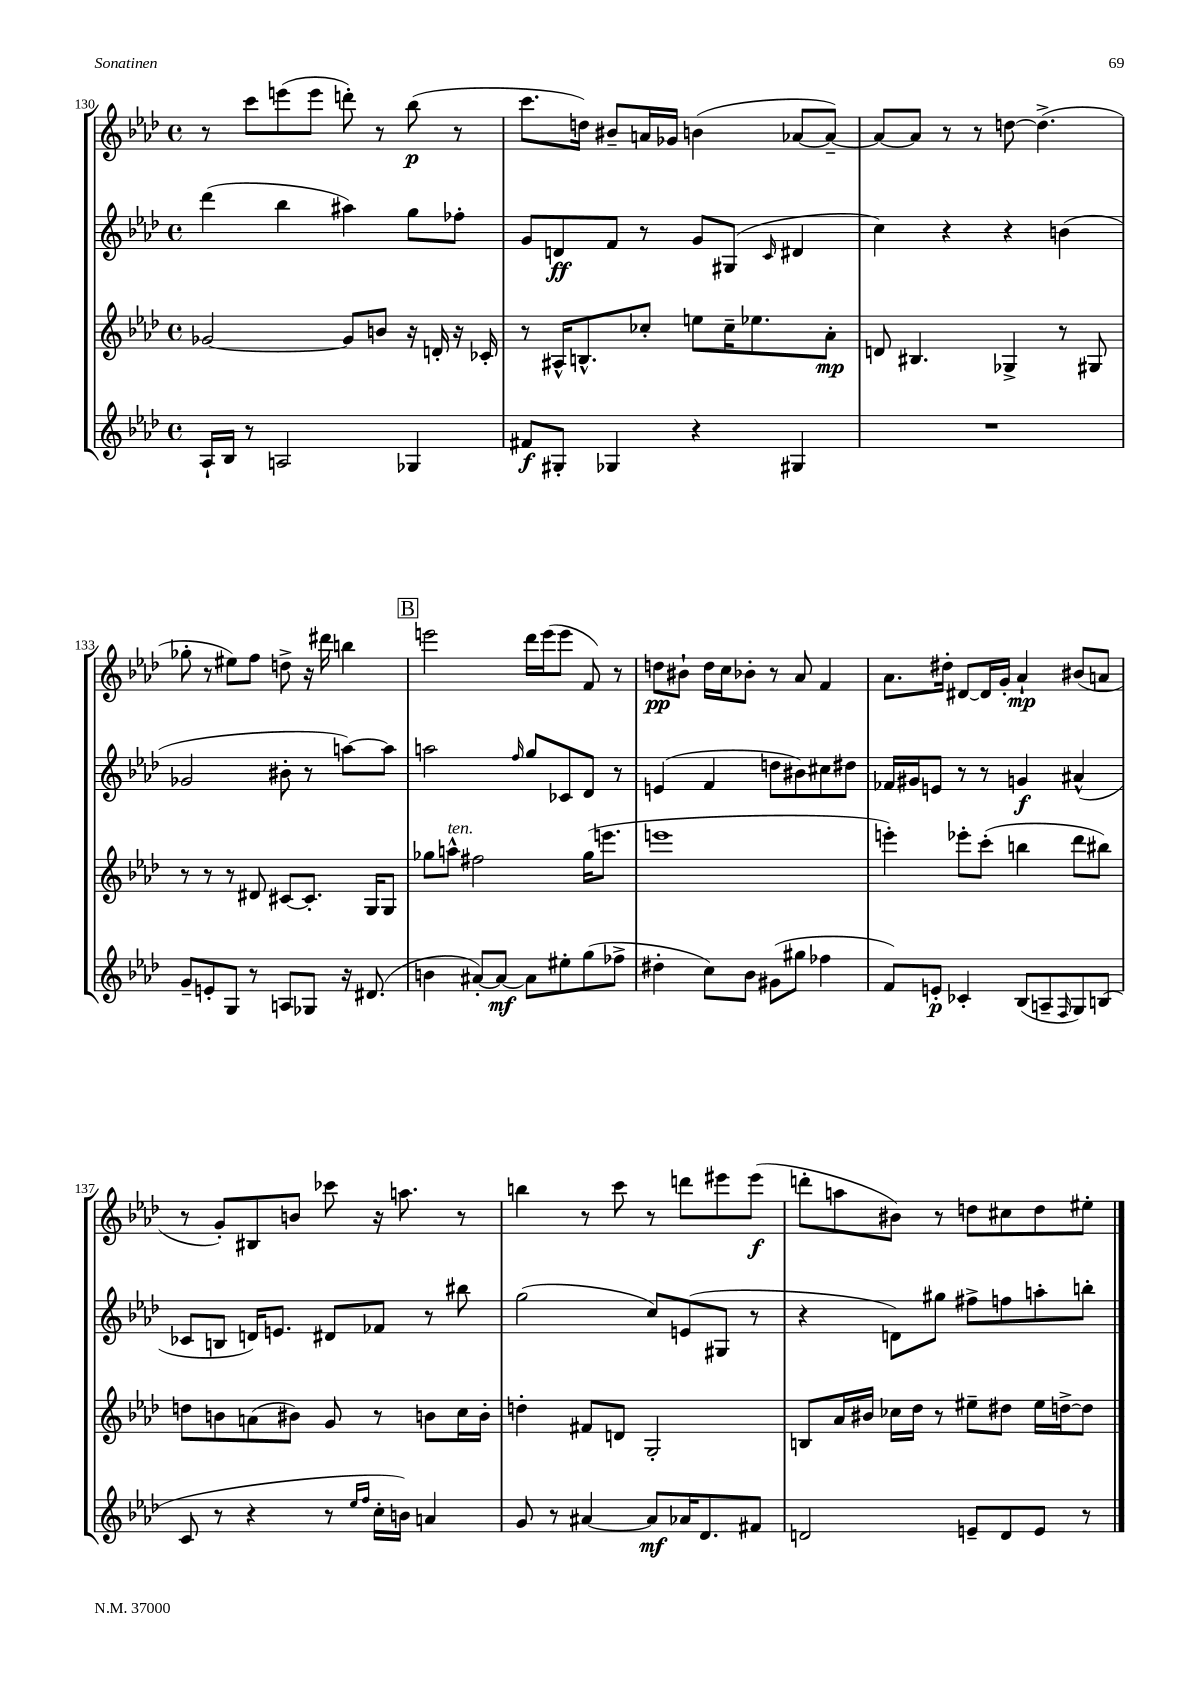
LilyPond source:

<<
\new StaffGroup <<
\new Staff = "s0" {
    \clef treble \key aes \major \defaultTimeSignature \time 4/4
    r8 c'''8 e'''8( e'''8 d'''8-.) r8 bes''8\p( r8 |
    c'''8. d''16) bis'8-- a'16 ges'16 b'4( aes'8~ aes'8~--) |
    aes'8~ aes'8 r8 r8 d''8~ d''4.->( |
    ges''8-. r8 eis''8) f''8 d''8-> r16 dis'''16 b''4 |
    \mark \markup { \box "B" } e'''2 des'''16 e'''16( e'''8 f'8) r8 |
    d''8\pp bis'8-! d''16 c''16 bes'8-. r8 aes'8 f'4 |
    aes'8. dis''16-. dis'8~ dis'16 g'16-. aes'4-!\mp bis'8( a'8 |
    r8 g'8-.) bis8 b'8 ces'''8 r16 a''8. r8 |
    b''4 r8 c'''8 r8 d'''8 eis'''8 eis'''8\f( |
    d'''8-. a''8 bis'8) r8 d''8 cis''8 d''8 eis''8-. \bar "|." |
}
\new Staff = "s1" {
    \clef treble \key aes \major \defaultTimeSignature \time 4/4
    des'''4( bes''4 ais''4) g''8 fes''8-. |
    g'8 d'8\ff f'8 r8 g'8 gis8( \grace { c'16 } dis'4 |
    c''4) r4 r4 b'4( |
    ges'2 bis'8-. r8 a''8~) a''8 |
    \mark \markup { \box "B" } a''2 \grace { f''16 } g''8 ces'8 des'8 r8 |
    e'4( f'4 d''8 bis'8) cis''8 dis''8 |
    fes'16 gis'16 e'8 r8 r8 g'4\f ais'4-^( |
    ces'8 b8 d'16) e'8. dis'8 fes'8 r8 bis''8 |
    g''2( c''8) e'8( gis8 r8 |
    r4 d'8) gis''8 fis''8-> f''8 a''8-. b''8-. \bar "|." |
}
\new Staff = "s2" {
    \clef treble \key aes \major \defaultTimeSignature \time 4/4
    ges'2~ ges'8 b'8 r16 d'16-. r16 ces'16-. |
    r8 ais16-^ b8.-^ ces''8-. e''8 ces''16-- ees''8. aes'8-.\mp |
    d'8 bis4. ges4-> r8 gis8 |
    r8 r8 r8 dis'8 cis'8~ cis'8.-. g16 g8 |
    \mark \markup { \box "B" } ges''8 a''8-^^\markup { \italic "ten." } fis''2 ges''16( e'''8. |
    e'''1 |
    e'''4-.) ees'''8-. c'''8-.( b''4 des'''8 bis''8) |
    d''8 b'8 a'8( bis'8) g'8 r8 b'8 c''16 b'16-. |
    d''4-. fis'8 d'8 g2-. |
    b8 aes'16 bis'16 ces''16 des''16 r8 eis''8-- dis''8 eis''16 d''16~-> d''8 \bar "|." |
}
\new Staff = "s3" {
    \clef treble \key aes \major \defaultTimeSignature \time 4/4
    aes16-! bes16 r8 a2 ges4 |
    fis'8\f gis8-. ges4 r4 gis4 |
    R1 |
    g'8-- e'8-. g8 r8 a8 ges8 r16 dis'8.( |
    \mark \markup { \box "B" } b'4 ais'8~-.) ais'8~\mf ais'8 eis''8-. g''8( fes''8-> |
    dis''4-. c''8) bes'8 gis'8( gis''8 fes''4 |
    f'8) e'8-.\p ces'4-. bes8( a8-- \grace { f16 } g8) b8( |
    c'8 r8 r4 r8 \grace { ees''16 f''16 } c''16-. b'16) a'4 |
    g'8 r8 ais'4~ ais'8\mf aes'16 des'8. fis'8 |
    d'2 e'8-- d'8 e'8 r8 \bar "|." |
}
>>
>>
\layout { \context { \Score currentBarNumber = #130 } }
